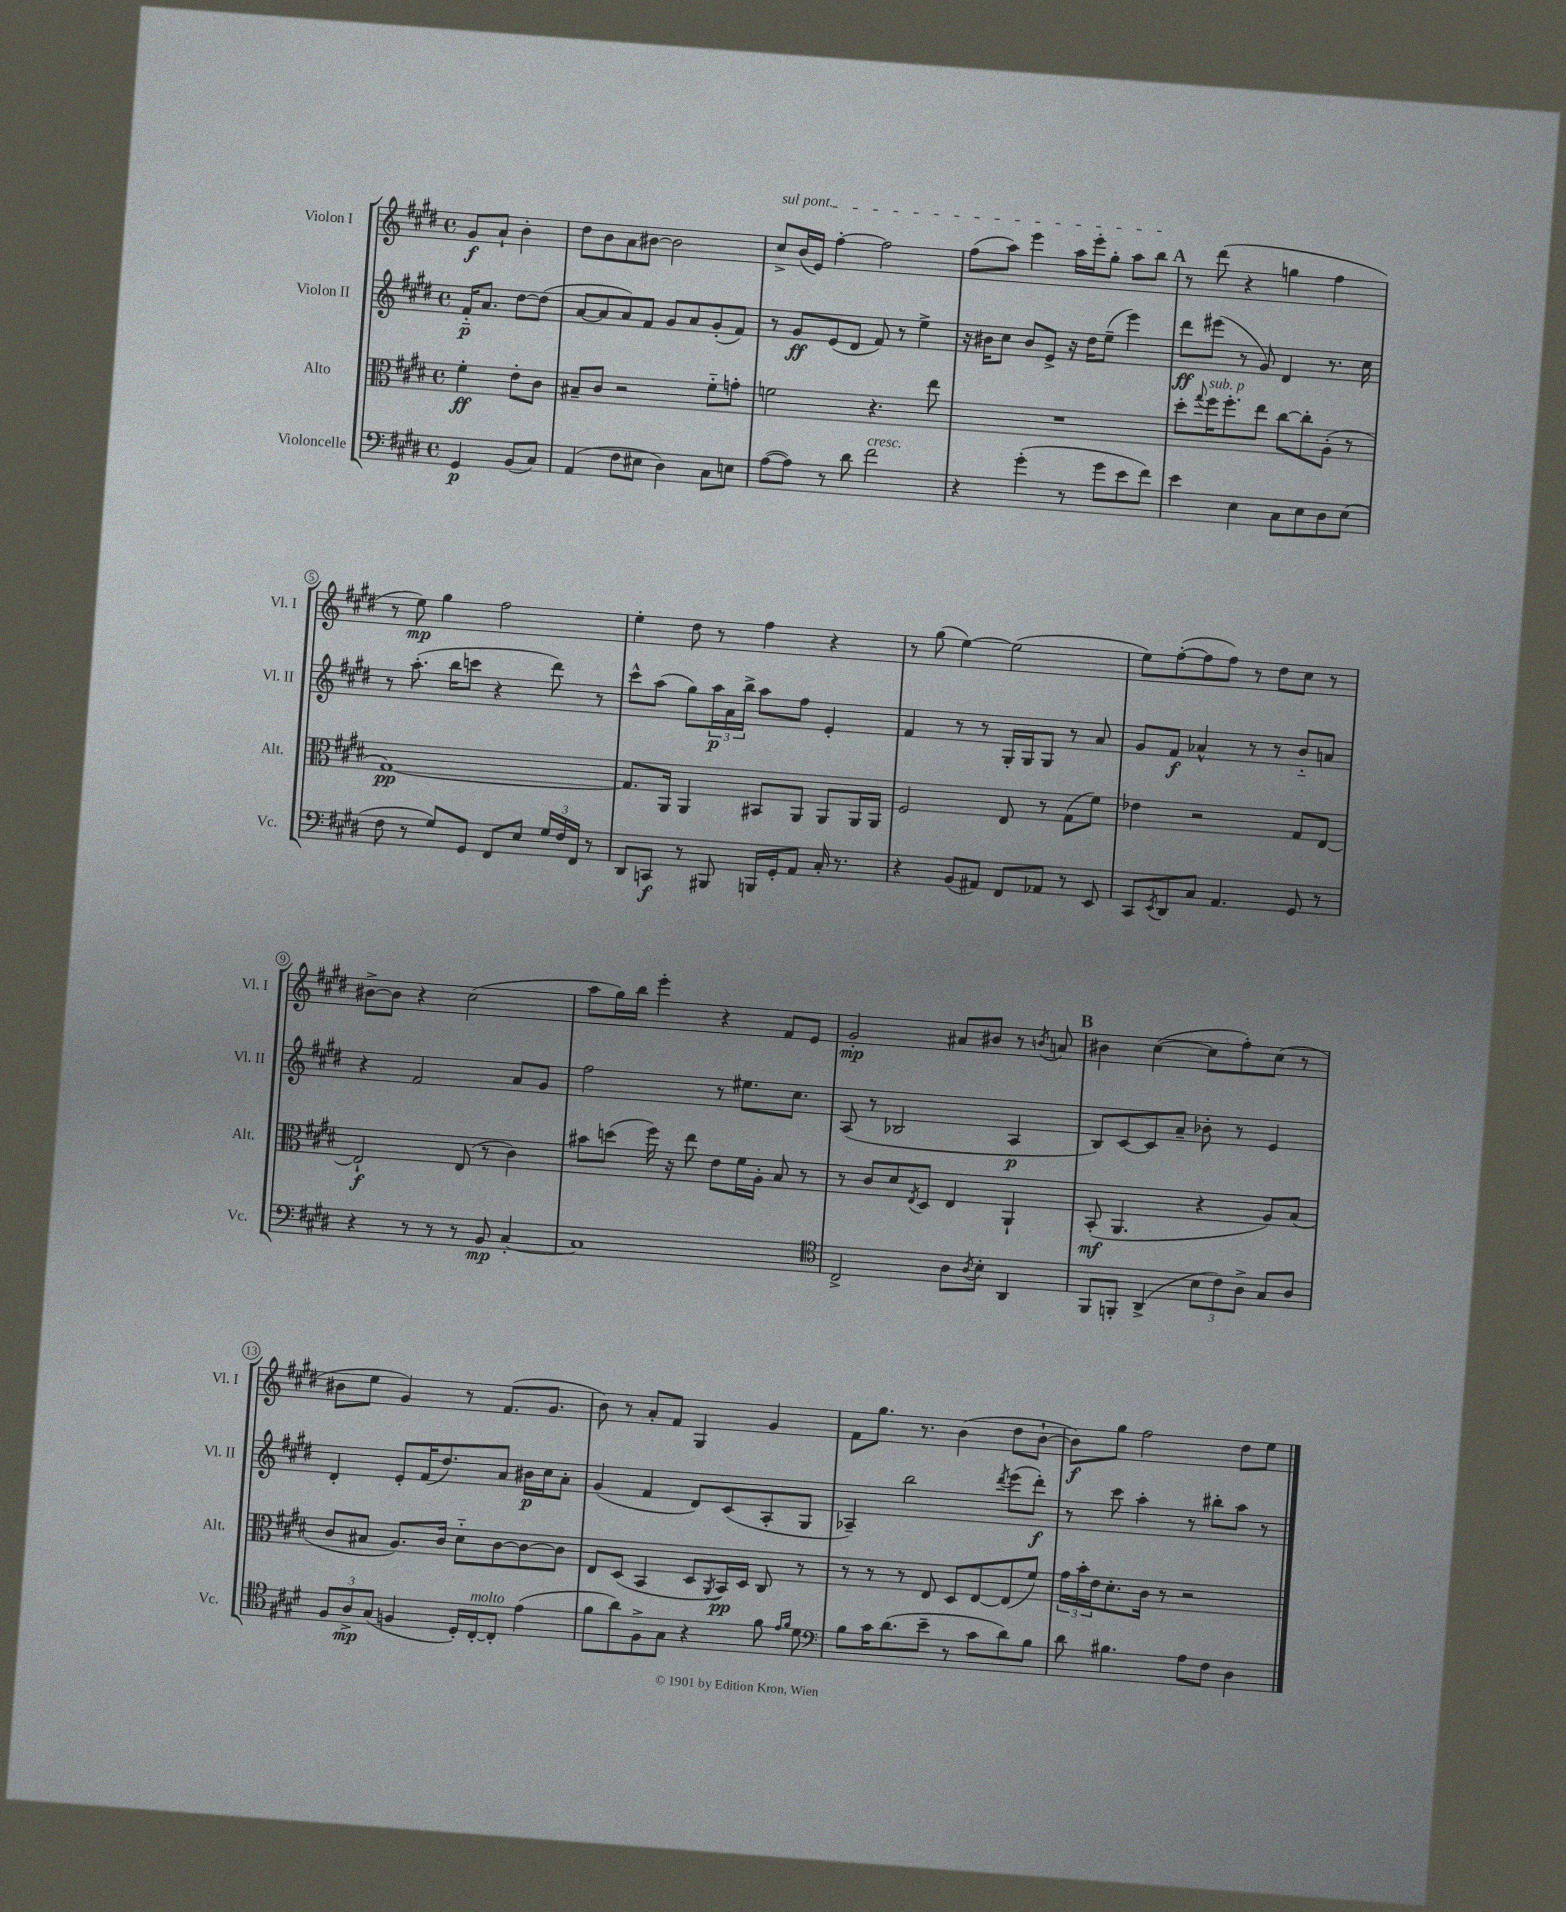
<<
\new StaffGroup <<
\new Staff = "s0" \with { instrumentName = "Violon I" shortInstrumentName = "Vl. I" } {
    \clef treble \key e \major \defaultTimeSignature \time 4/4 \partial 2
    gis'8\f a'8-! b'4-. |
    dis''8 b'8 a'8 bis'8~ bis'2 |
    \once \override TextSpanner.bound-details.left.text = \markup { \italic "sul pont." } cis''8->\startTextSpan b'16( e'16) fis''4~-. fis''2 |
    fis''8( a''8) e'''4 a''16 e'''16-. gis''8-. a''8 b''8\stopTextSpan |
    \mark \markup { \bold "A" } r8 dis'''8( r4 g''4 fis''4 |
    r8 e''8\mp) gis''4 fis''2 |
    e''4-. dis''8 r8 fis''4 r4 |
    r8 gis''8( e''4~) e''2( |
    e''8) fis''8~-.( fis''8 fis''8) r8 dis''8 cis''8 r8 |
    bis'8~-> bis'8 r4 cis''2( |
    a''8 gis''16) b''16 e'''4-. r4 fis'8 e'8 |
    gis'2-.\mp ais'8 bis'8 r8 \acciaccatura { b'8 } a'8 |
    \mark \markup { \bold "B" } bis'4 cis''4~( cis''8 fis''8-.) cis''8( r8 |
    bis'8 e''8 gis'4) r8 fis'8.( gis'8. |
    b'8) r8 a'8-. fis'8 gis4 gis'4 |
    fis'8 gis''8. r8. b'4( dis''8 b'8~-! |
    b'8\f) gis''8 fis''2 dis''8 e''8 \bar "|." |
}
\new Staff = "s1" \with { instrumentName = "Violon II" shortInstrumentName = "Vl. II" } {
    \clef treble \key e \major \defaultTimeSignature \time 4/4 \partial 2
    fis'16-_\p a'8. dis''8~ dis''8( |
    a'8~ a'8 a'8) fis'8 gis'8 a'8 gis'8-.( fis'8) |
    r8 gis'8\ff e'8( dis'8 fis'8) r8 e''4-> |
    r16 bis'16 cis''8 bis'8 e'8-> r16 dis''16 e''8--( e'''4) |
    \mark \markup { \bold "A" } dis'''8\ff eis'''8( r8 gis'8) dis'4 r8. cis''16 |
    r8 a''8.-.( b''16 c'''8 r4 dis'''8) r8 |
    cis'''8-^ a''8( gis''8) \tuplet 3/2 { a''16\p a'16 b''16-> } a''8 fis''8 e'4-. |
    fis'4 r8 r8 gis16-. gis16 gis8 r8 a'8 |
    gis'8 fis'8\f aes'4-^ r8 r8 b'8-_ a'8 |
    r4 fis'2 a'8 gis'8 |
    fis''2 r8 eis''8. cis''8. |
    a8( r8 bes2 a4\p |
    \mark \markup { \bold "B" } b8) cis'8~ cis'8 a'8-- bes'8-. r8 e'4 |
    dis'4-. e'8-. fis'16( dis''8.) a'8 bis'16\p cis''16 a'8-. |
    gis'4( fis'4 dis'8) cis'8( a8-. gis8 |
    aes4--) b''2 \acciaccatura { dis'''8 } e'''8( dis'''8-.\f) |
    r8 cis'''8 a''4-. r8 bis''8-. a''8 r8 \bar "|." |
}
\new Staff = "s2" \with { instrumentName = "Alto" shortInstrumentName = "Alt." } {
    \clef alto \key e \major \defaultTimeSignature \time 4/4 \partial 2
    fis'4-.\ff e'8-. cis'8 |
    bis8-- cis'8 r2 fis'8-_ g'8-. |
    f'2 r4. e''8 |
    R1 |
    \mark \markup { \bold "A" } dis''8-. \appoggiatura { gis''8 } fis''16^\markup { \italic "sub. p" } fis''8.-. e''8 cis''8~ cis''8-. a8-.( r8 |
    gis1~\pp) |
    gis8. a,16 a,4 bis,8 a,8 a,8 a,16 a,16 |
    fis2 e8 r8 gis8( fis'8) |
    ees'4 r2 gis8 e8~ |
    e2-!\f e8( r8 cis'4) |
    bis'8 d''8( fis''16) r16 e''8 e'8 fis'16 a16-. b8 r8 |
    r8 cis'8 dis'8 \acciaccatura { e8 } dis8 e4 a,4-! |
    \mark \markup { \bold "B" } b,8-.\mf( a,4. r4 a8) b8( |
    cis'8 bis8 a8.) cis'16 dis'8-_ cis'8~ cis'8~ cis'8 |
    e8 dis8( b,4 dis8 \acciaccatura { a,8 } b,16\pp) dis16 cis8 r8 |
    r8 r8 r8 e8 dis8 e8~ e8( fis'8) |
    \tuplet 3/2 { gis'16 b'16-. e'16 } dis'8.-. cis'16 r8 r2 \bar "|." |
}
\new Staff = "s3" \with { instrumentName = "Violoncelle" shortInstrumentName = "Vc." } {
    \clef bass \key e \major \defaultTimeSignature \time 4/4 \partial 2
    gis,4\p b,8( cis8) |
    a,4( fis8 eis8 dis4) cis8 e8 |
    a8~( a8) r8 dis'8 fis'2^\markup { \italic "cresc." } |
    r4 gis'4-.( r8 gis'8 e'8 fis'8) |
    \mark \markup { \bold "A" } e'4 e4 cis8 e8 dis8 e8( |
    fis8 r8 gis8) gis,8 fis,8 e8 \tuplet 3/2 { gis16 fis16 fis,16 } r8 |
    dis,8 c,8\f r8 bis,,8 b,,16 gis,16-. a,8 cis16-. r8. |
    r4 b,8( ais,8) fis,8 aes,8 r8 e,8 |
    cis,8 \acciaccatura { e,8 } dis,8 cis8 a,4. gis,8 r8 |
    r4 r8 r8 r8 b,8\mp cis4~-. |
    cis1 |
    \clef tenor cis2-> a8 \acciaccatura { a8 } b8-. a,4 |
    \mark \markup { \bold "B" } fis,8 f,8-. a,4->( \tuplet 3/2 { b8 cis'8) a8-> } gis8 a8 |
    \tuplet 3/2 { fis8 a8->\mp gis8( } f4 dis16-.) cis16~-.^\markup { \italic "molto" } cis8-. e'4( |
    fis'8 a'8) fis8-> gis8 r4 fis'8 \grace { e'16 fis'16 } dis'8 |
    \clef bass b8 cis'16 dis'8.( e'8-- r8 cis'8 dis'8) b8 |
    dis'8 bis4. a8 fis8 dis4 \bar "|." |
}
>>
>>
\layout { \context { \Score \override BarNumber.stencil = #(make-stencil-circler 0.1 0.3 ly:text-interface::print) } }
